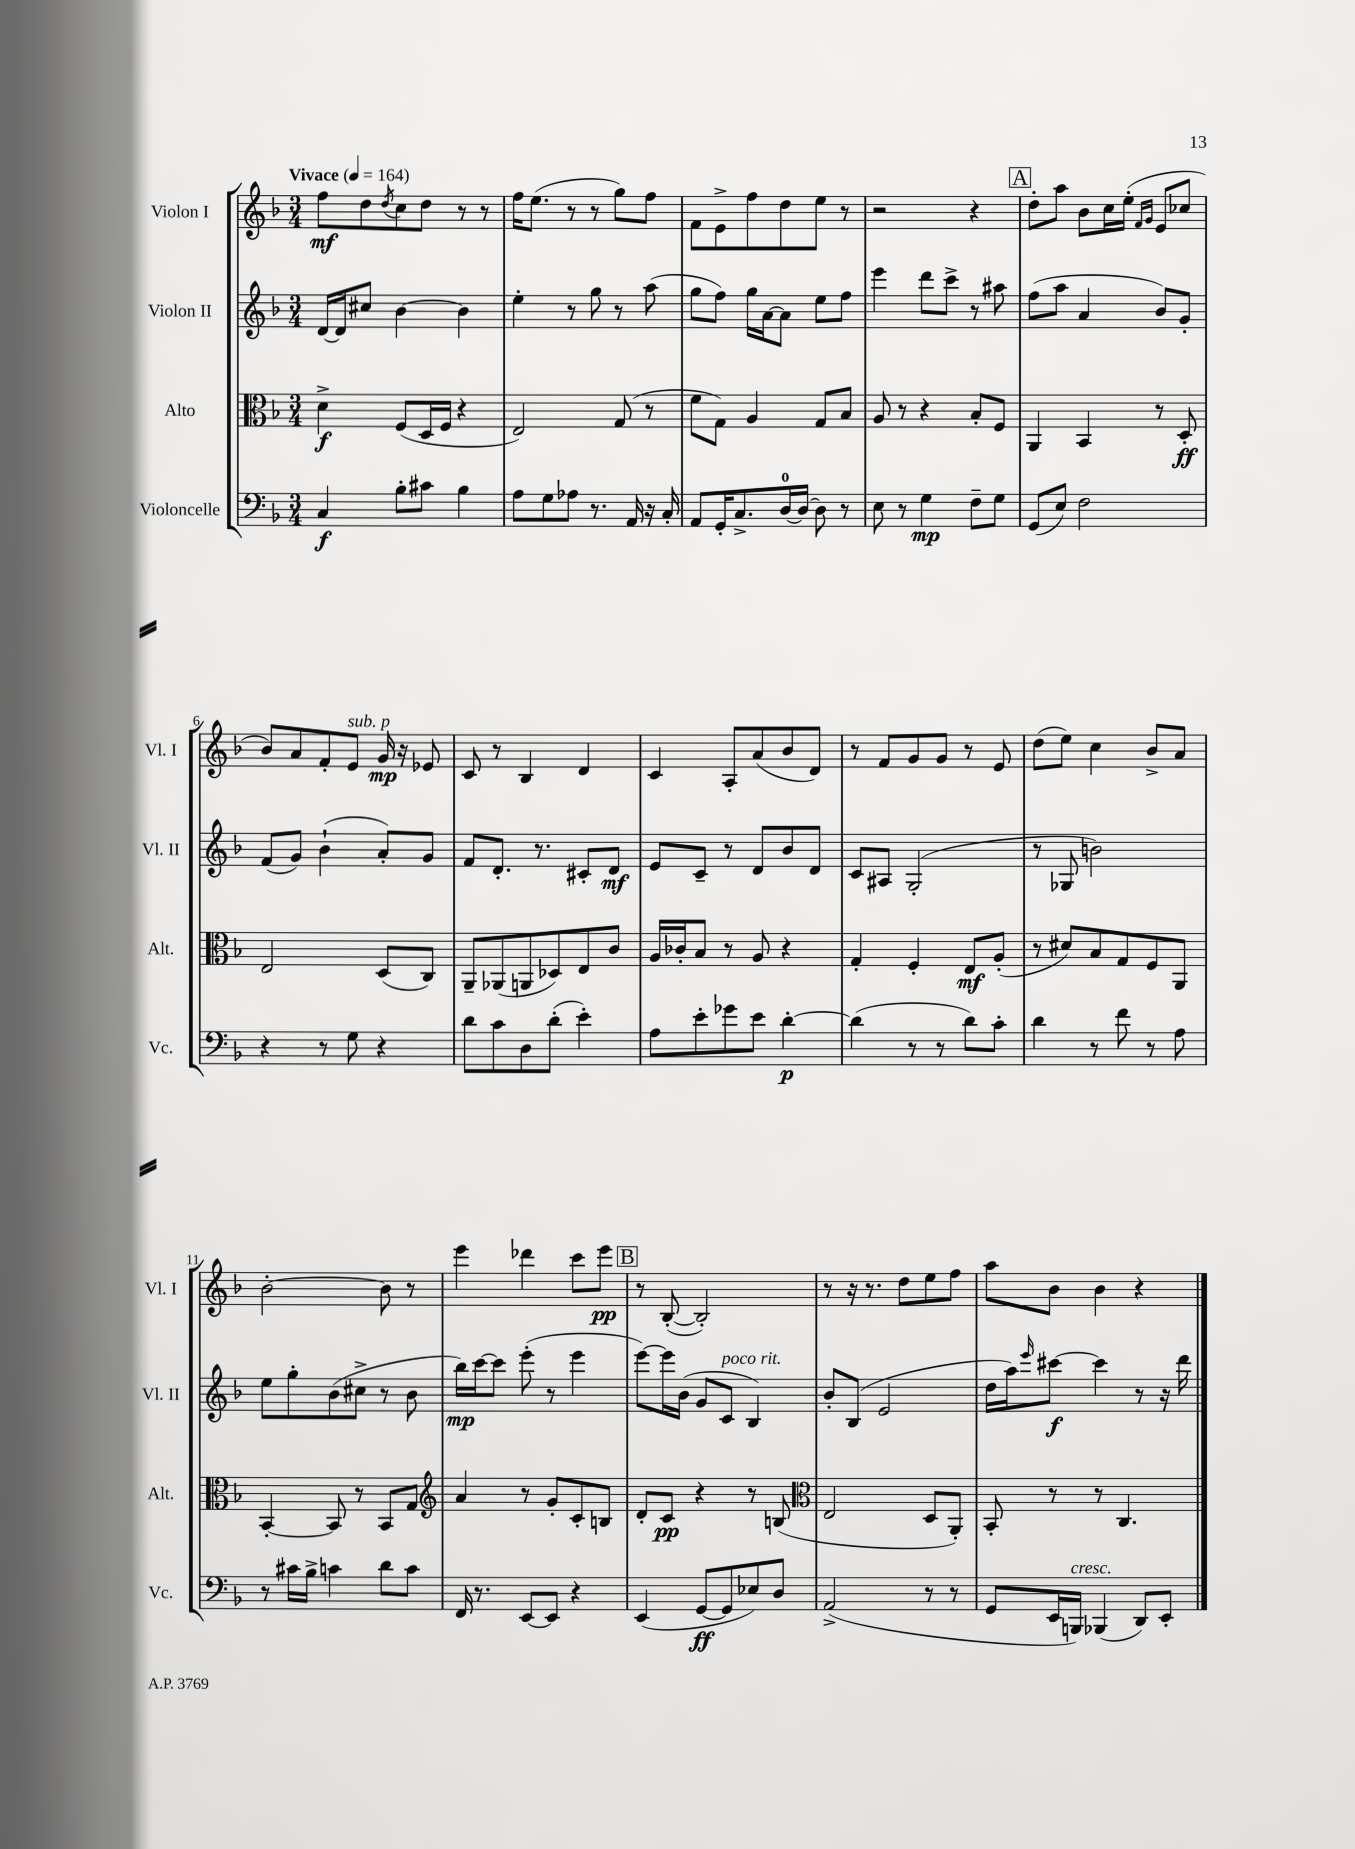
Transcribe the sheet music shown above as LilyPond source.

<<
\new StaffGroup <<
\new Staff = "s0" \with { instrumentName = "Violon I" shortInstrumentName = "Vl. I" } {
    \clef treble \key f \major \numericTimeSignature \time 3/4 \tempo "Vivace" 4 = 164
    f''8\mf d''8 \acciaccatura { d''8 } c''8 d''8 r8 r8 |
    f''16 e''8.( r8 r8 g''8) f''8 |
    f'8 e'8-> f''8 d''8 e''8 r8 |
    r2 r4 |
    \mark \markup { \box "A" } d''8-. a''8 bes'8 c''16 e''16-.( \grace { f'16 g'16 } e'8 ces''8 |
    bes'8) a'8 f'8-. e'8^\markup { \italic "sub. p" } g'16\mp r16 ees'8 |
    c'8 r8 bes4 d'4 |
    c'4 a8-. a'8( bes'8 d'8) |
    r8 f'8 g'8 g'8 r8 e'8 |
    d''8( e''8) c''4 bes'8-> a'8 |
    bes'2~-. bes'8 r8 |
    e'''4 des'''4 c'''8 e'''8\pp |
    \mark \markup { \box "B" } r8 bes8~-.( bes2-.) |
    r8 r16 r8. d''8 e''8 f''8 |
    a''8 bes'8 bes'4 r4 \bar "|." |
}
\new Staff = "s1" \with { instrumentName = "Violon II" shortInstrumentName = "Vl. II" } {
    \clef treble \key f \major \numericTimeSignature \time 3/4
    d'16~ d'16 cis''8 bes'4~ bes'4 |
    e''4-. r8 g''8 r8 a''8( |
    g''8 f''8) g''16 a'16~ a'8 e''8 f''8 |
    e'''4 d'''8 c'''8-> r8 ais''8 |
    \mark \markup { \box "A" } f''8( a''8 a'4 bes'8) g'8-. |
    f'8( g'8) bes'4-!( a'8-.) g'8 |
    f'8 d'8.-. r8. cis'8-. d'8\mf |
    e'8 c'8-- r8 d'8 bes'8 d'8 |
    c'8 ais8 g2-.( |
    r8 ges8 b'2) |
    e''8 g''8-. bes'8( cis''8-> r8 bes'8 |
    bes''16\mp) c'''16~ c'''8 e'''8-.( r8 e'''4 |
    \mark \markup { \box "B" } e'''8~) e'''16 bes'16( g'8 c'8^\markup { \italic "poco rit." } bes4) |
    bes'8-. bes8( e'2 |
    d''16 a''16) \grace { e'''16 } cis'''8~\f cis'''4 r8 r16 d'''16 \bar "|." |
}
\new Staff = "s2" \with { instrumentName = "Alto" shortInstrumentName = "Alt." } {
    \clef alto \key f \major \numericTimeSignature \time 3/4
    d'4->\f f8( d16 f16 r4 |
    e2) g8( r8 |
    f'8 g8) a4 g8 bes8 |
    a8 r8 r4 bes8-. f8 |
    \mark \markup { \box "A" } a,4 bes,4 r8 d8-.\ff |
    e2 d8( c8) |
    a,8-- aes,8( a,8 des8) e8 c'8 |
    a16 ces'16-. bes8 r8 a8 r4 |
    g4-. f4-. e8\mf a8-.( |
    r8 dis'8) bes8 g8 f8 a,8 |
    bes,4~-. bes,8 r8 bes,8 g8 |
    \clef treble a'4 r8 g'8-. c'8-. b8 |
    \mark \markup { \box "B" } d'8-. c'8\pp r4 r8 b8( |
    \clef alto e2 d8 a,8-.) |
    bes,8-. r8 r8 c4. \bar "|." |
}
\new Staff = "s3" \with { instrumentName = "Violoncelle" shortInstrumentName = "Vc." } {
    \clef bass \key f \major \numericTimeSignature \time 3/4
    c4\f bes8-. cis'8 bes4 |
    a8 g8 aes8 r8. a,16 r16 c16-. |
    a,8 g,16-. c8.-> d16-0~ d16~ d8 r8 |
    e8 r8 g4\mp f8-- g8 |
    \mark \markup { \box "A" } g,8( e8) f2 |
    r4 r8 g8 r4 |
    d'8 c'8 d8 d'8-.( e'4-.) |
    a8 e'8-. ges'8 e'8 d'4~-.\p |
    d'4( r8 r8 d'8) c'8-. |
    d'4 r8 f'8 r8 a8 |
    r8 cis'16 bes16-> c'4 d'8 c'8 |
    f,16 r8. e,8~ e,8 r4 |
    \mark \markup { \box "B" } e,4( g,8~\ff g,8 ees8) d8 |
    a,2->( r8 r8 |
    g,8 e,16 b,,16^\markup { \italic "cresc." }) bes,,4( d,8) e,8-. \bar "|." |
}
>>
>>
